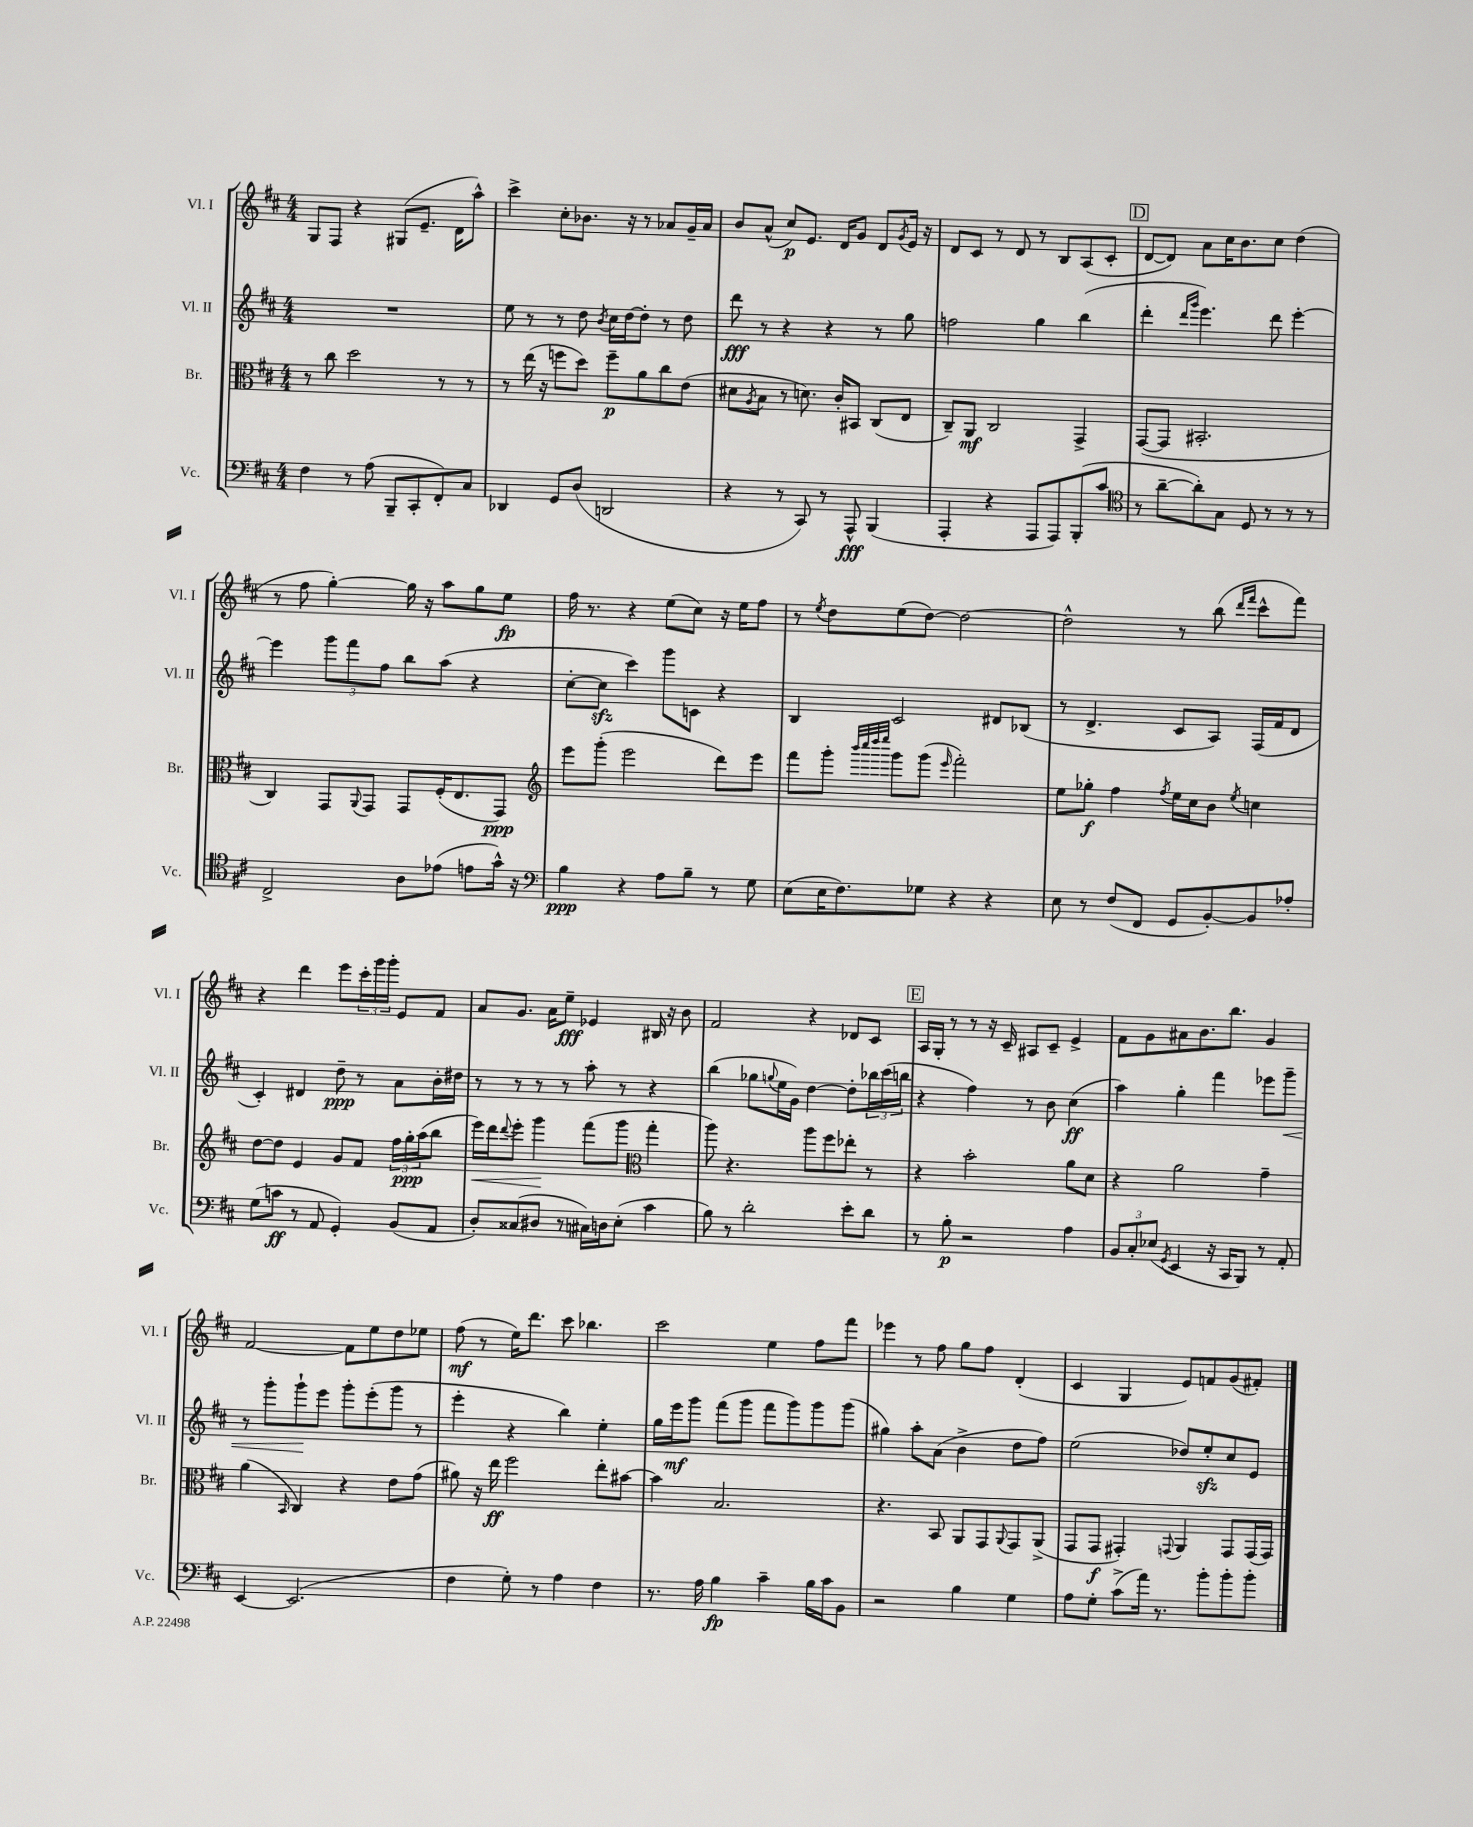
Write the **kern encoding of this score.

**kern	**kern	**kern	**kern
*staff4	*staff3	*staff2	*staff1
*clefF4	*clefC3	*clefG2	*clefG2
*k[f#c#]	*k[f#c#]	*k[f#c#]	*k[f#c#]
*M4/4	*M4/4	*M4/4	*M4/4
4F#	8r	1r	8G
.	8cc#	.	8F#
8r	2dd	.	4r
(8A	.	.	.
8BBB~	.	.	(8G#
8CC#'	.	.	8.e~
8FF#')	8r	.	.
.	.	.	16d
8C#	8r	.	8aa^^)
=	=	=	=
4DD-	8r	8ee	4ccc#^
.	(16ee	8r	.
.	16r	.	.
8GG	8ff	8r	8cc#'
(8D	8dd)	8dd	8.b-
.	.	8qb	.
2DD	8ff~	16cc#	.
.	.	[16dd	16r
.	8a	8dd']	8r
.	8cc#	8r	8a-
.	(8e	8dd	16g~
.	.	.	16a-
=	=	=	=
4r	8d#	8ddd	8b
.	8qA	.	.
.	8B	8r	(8a^^
8r	8r	4r	8cc#)
8CC#)	8.d)	.	8.e
8r	.	4r	.
.	16c#'	.	16d
8AAA^^	8BB#	.	8g
(4BBB	(8C#	8r	8d
.	.	.	8qg
.	8E	8gg	16e
.	.	.	16r
=	=	=	=
4AAA'	8C#~)	2ff	8d
.	8AA	.	8c#
4r	2C#	.	8r
.	.	.	8d
8AAA	.	4gg	8r
8AAA)	.	.	8B
(8BBB'	4GG^	(4bb	(8A
8c#	.	.	8c#'
=	=	=	=
*clefC4	*	*	*
8r	([8GG	4ddd'	[8d
[8a~	8GG]	.	8d])
.	.	16qqddd	.
.	.	16qqggg	.
8a'])	2.BB#'	4.eee)	8a
8G	.	.	16cc#
.	.	.	8.b
8D	.	.	.
8r	.	8ddd	8cc#
8r	.	[4eee'	(4dd
8r	.	.	.
=	=	=	=
2C#^	4C#)	4eee]	8r
.	.	.	8ff#
.	8GG	12ggg	[4gg')
.	.	12fff#	.
.	8qqAA	.	.
.	8GG	.	.
.	.	12ff#	.
8A	8GG	8bb	16gg]
.	.	.	16r
(8e-	(16F#'	(8aa	8aa
.	8.E	.	.
8e	.	4r	8gg
16g^^)	8GG)	.	8ee
16r	.	.	.
=	=	=	=
*clefF4	*clefG2	*	*
4B	8eee	[8cc#'	16ff#
.	.	.	8.r
.	(8ggg'	8cc#]	.
4r	2eee	4ccc#)	4r
8A	.	8ggg	(8ee
8B~	.	8c	8cc#)
8r	8ddd)	4r	16r
.	.	.	16ee
8G	8eee	.	8ff#
=	=	=	=
(8E	8fff#	4B	8r
.	.	.	8qee
16E	8ggg'	.	8dd
8.F#)	.	.	.
.	32qqbbb	.	.
.	32qqcccc#	.	.
.	32qqdddd	.	.
.	32qqeeee	.	.
.	8ggg	2c#	(8ee
8G-	(8ggg	.	[8dd)
.	16qqeee	.	.
4r	2fff#')	.	2dd_
4r	.	8d#	.
.	.	(8B-	.
=	=	=	=
8E	8ee	8r	2dd^^]
8r	8gg-'	4.d^	.
(8F#	4ff#	.	.
8FF#	.	.	.
.	8qff#	.	.
8GG	16ee	8c#	8r
.	16cc#	.	.
[8BB')	8b	8A)	(8bb
.	.	.	16qqddd
.	8qee	.	16qqfff#
8BB]	4cc	(16F#	8ccc#^^
.	.	16f#	.
8A-'	.	8d	8fff#)
=	=	=	=
(8G	[8dd	4c#')	4r
8c	8dd]	.	.
8r	4e	4d#	4ddd
8AA	.	.	.
4GG')	8g	8dd~	8eee
.	8f#	8r	24ccc#'
.	.	.	24ggg
.	.	.	24ggg'
(8BB	24ff#	8a	8e
.	24gg'	.	.
.	(24aa	.	.
8AA	8bb	16b'	8f#
.	.	16dd#	.
=	=	=	=
8D')	16eee)	8r	8a
.	16ddd	.	.
.	8qqddd	.	.
(8C##	8eee'	8r	8.g
8D#	4ggg	8r	.
.	.	.	16a
8r	.	8r	8ee~
16C#)	(8fff#	8aa'	4e-
16D	.	.	.
(8E'	8ggg	8r	.
*	*clefC3	*	*
4c#	4gg'	4r	16B#
.	.	.	16r
.	.	.	8b
=	=	=	=
8B)	8aa)	(4bb	2f#
8r	4.r	.	.
2d'	.	8gg-	.
.	.	8qqgg	.
.	.	16ee	.
.	.	16g)	.
.	8aa	[4dd	4r
.	8ff#	.	.
8e'	8ee-'	8dd']	8d-
8d	8r	24bb-	8c#
.	.	(24ccc#	.
.	.	24bb	.
=	=	=	=
8r	4r	4r	16A
.	.	.	16G'
8B'	.	.	8r
2r	2b'	4ff#)	8r
.	.	.	16r
.	.	.	16c#~
.	.	8r	8A#
.	.	8b	8c#~
4A	8a	(4cc#	4e^
.	8d	.	.
=	=	=	=
12BB	4r	4aa)	8f#
12C#'	.	.	.
.	.	.	8g
(12E-	.	.	.
8qGG	.	.	.
4EE	2a	4gg'	8a#
.	.	.	8.b
16r	.	4fff#	.
16CC#	.	.	8.bb
8BBB)	.	.	.
8r	4g~	8eee-	4g
8AA'	.	8ggg~	.
=	=	=	=
[4EE	(4a	8r	[2f#
.	.	8ggg'	.
.	16qqBB	.	.
(2.EE]	4C#)	8ggg`	.
.	.	8eee	.
.	4r	8ggg'	8f#]
.	.	(8eee'	8ee
.	8e	8ggg	8dd
.	(8g	8r	8ee-
=	=	=	=
4F#	8a#)	4eee'	(8ff#
.	16r	.	8r
.	16ee	.	.
8G')	2ff#	4r	16ee)
.	.	.	8.ddd
8r	.	.	.
4A	.	4bb)	8ccc#
.	.	.	4.bb-
4F#	8ee'	4ee'	.
.	[8b#	.	.
=	=	=	=
8.r	4b#]	16gg	2ccc#
.	.	16eee	.
.	.	8ggg	.
16A	.	.	.
4B	2.B	(8fff#	.
.	.	8ggg	.
4c#~	.	8fff#	4ee
.	.	8ggg)	.
16B	.	8ggg	8ff#
16c#	.	.	.
8BB	.	(8ggg	8fff#
=	=	=	=
2r	4.r	4gg#)	4eee-
.	.	8aa'	8r
.	8BB	(8a	8ff#
4B	8AA	4b^	8gg
.	8GG	.	8ff#
.	8qqAA	.	.
4G	8GG	8dd	(4d'
.	(8AA^	8ff#)	.
=	=	=	=
8A	8GG	(2ee	4c#
8G'	8GG	.	.
(8c#^	4GG#')	.	4G
16a)	.	.	.
8.r	.	.	.
.	8qqGG	.	.
.	4AA	8dd-)	8e)
8b'	.	8ee'	8f
8b'	8GG	8cc#	(8g
8b'	(16GG	8e	8f#')
.	16GG)	.	.
==	==	==	==
*-	*-	*-	*-
